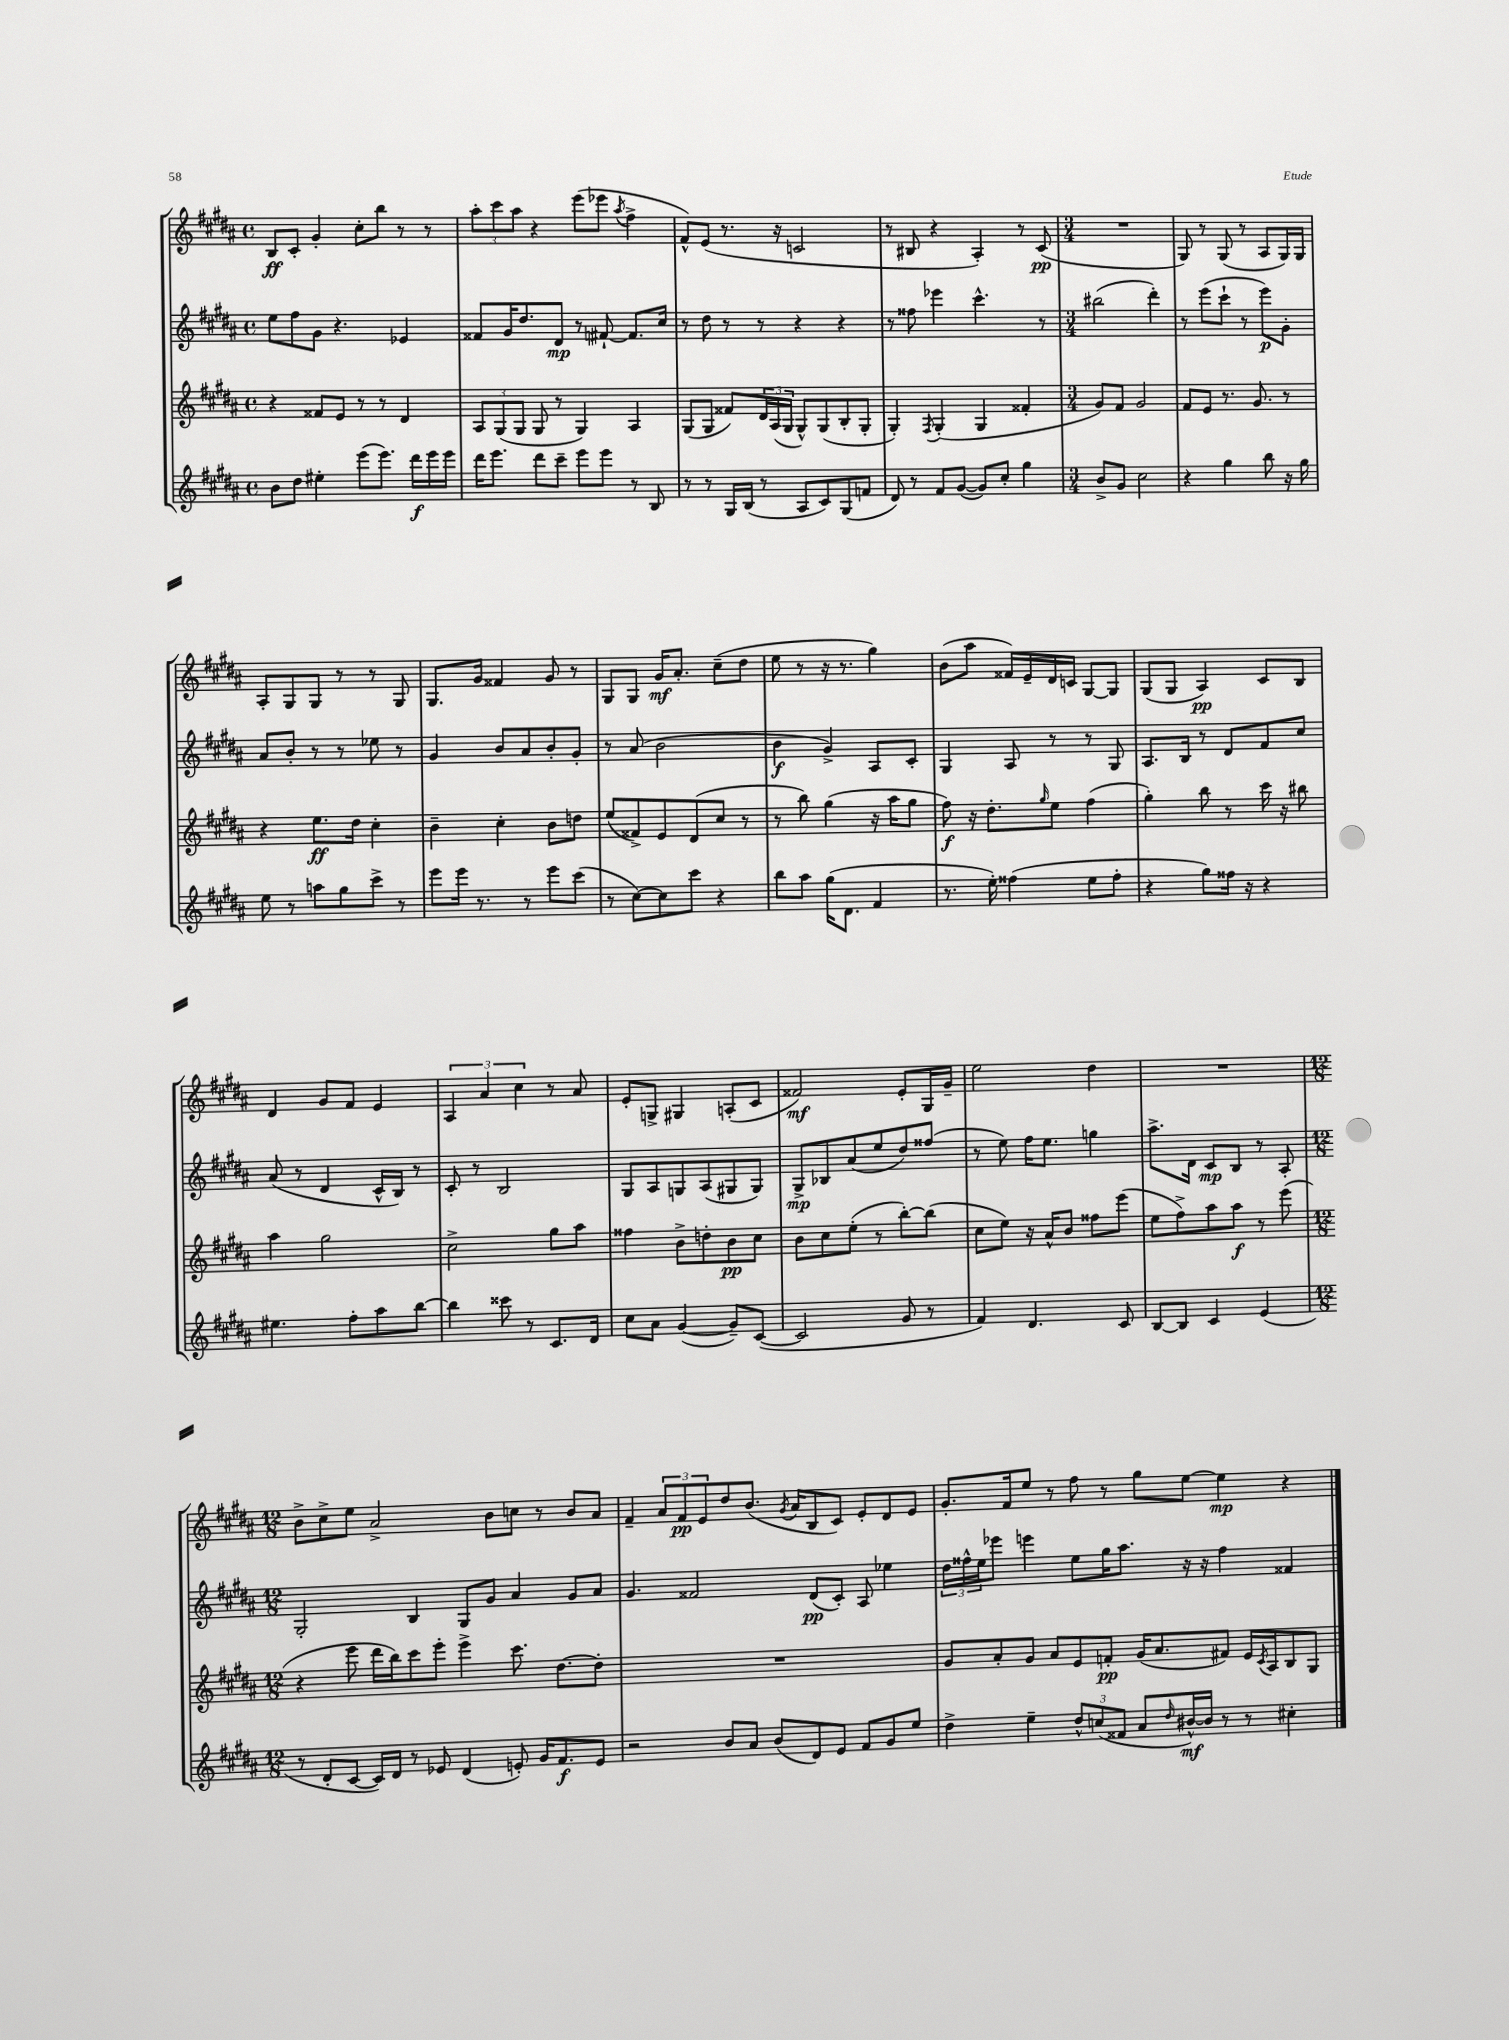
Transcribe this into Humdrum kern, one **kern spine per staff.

**kern	**kern	**kern	**kern
*staff4	*staff3	*staff2	*staff1
*clefG2	*clefG2	*clefG2	*clefG2
*k[f#c#g#d#a#]	*k[f#c#g#d#a#]	*k[f#c#g#d#a#]	*k[f#c#g#d#a#]
*M4/4	*M4/4	*M4/4	*M4/4
*met(c)	*met(c)	*met(c)	*met(c)
8b\L	4r	8ee\L	8B/L
8dd#\J	.	8ff#\	8c#'/J
4ee#'\	8f##/L	8g#\J	4g#'/
.	8e/J	4.r	.
(8eee\L	8r	.	8cc#'\L
8.eee\J)	8r	.	8bb\J
.	4d#/	4e-/	8r
16ddd#\LL	.	.	.
16eee\	.	.	8r
16eee\JJ	.	.	.
=	=	=	=
16ddd#\LK	12A#/L	8f##/L	12aa#'\L
8.eee\J	.	.	.
.	(12G#/	.	12ccc#\
.	.	16g#/K	.
.	12G#/J	.	12aa#\J
.	.	8.dd#/	.
8ddd#\L	8G#/	.	4r
8ccc#~\J	8r	8d#/J	.
8eee\L	4G#/)	8r	(8eee\L
8eee\J	.	[8f#`/	8eee-\J
.	.	.	8qaa#/
8r	4A#/	8.f#/]L	4ff#^\
8B/	.	.	.
.	.	16cc#/Jk	.
=	=	=	=
8r	(8G#/L	8r	8f#^^/L)
8r	8G#/J	8dd#\	(8e/J
16G#/LL	8f##/L)	8r	8.r
(16B/JJ	.	.	.
8r	24d#/L	8r	.
.	(24A#/	.	.
.	.	.	16r
.	24G#/JJ	.	.
8A#/L	8G#^^/L)	4r	2c/
8c#/)	(8G#/	.	.
(8G#/	8B'/	4r	.
8f/J	8G#'/J	.	.
=	=	=	=
8d#/)	4G#'/)	8r	8r
8r	.	8ff##\	8B#/
.	8qF#/	.	.
8f#/L	(4G#'/	4eee-\	4r
([8g#/J	.	.	.
8g#/]L)	4G#/	4.ccc#^^\	4A#'/)
8cc#'/J	.	.	.
4gg#\	4f##'/	.	8r
.	.	8r	(8c#/
=	=	=	=
*M3/4	*M3/4	*M3/4	*M3/4
8b^/L	8g#/L)	(2bb#\	2.r
8g#/J	8f#/J	.	.
2cc#\	2g#/	.	.
.	.	4ddd#'\)	.
=	=	=	=
4r	8f#/L	8r	8G#/)
.	8e/J	(8eee\L	8r
4gg#\	8.r	8ccc#`\J	(8G#/
.	.	8r	8r
.	8.g#/	.	.
8bb\	.	8eee\L)	8A#/L
16r	8r	8g#'\J	16G#/L)
16gg#\	.	.	16G#/JJ
=	=	=	=
8ee\	4r	8a#/L	8A#'/L
8r	.	8b'/J	8G#/
8aa\L	8.ee\L	8r	8G#/J
8gg#\	.	8r	8r
.	16dd#\Jk	.	.
8ccc#^\J	4cc#'\	8ee-\	8r
8r	.	8r	8G#/
=	=	=	=
8eee\L	4b~\	4g#/	8.G#/L
16eee\Jk	.	.	.
8.r	.	.	16g#/Jk
.	4cc#'\	8b/L	4f##/
8r	.	8a#/	.
8eee\L	8b\L	8b'/	8g#/
(8ccc#\J	8dd\J	8g#'/J	8r
=	=	=	=
8r	(8ee/L	8r	8G#/L
[8cc#\L)	8f##^/)	(8a#/	8G#/J
8cc#\]	8e/	2b\	16g#/LK
.	.	.	8.a#'/J
8ccc#\J	(8d#/	.	.
4r	8cc#/J	.	(8cc#~\L
.	8r	.	8dd#\J
=	=	=	=
8bb\L	8r	4b\	8ee\
8aa#\J	8bb\)	.	8r
(16gg#\LK	(4gg#\	4g#^/)	16r
8.d#\J	.	.	8.r
4f#/	16r	8A#/L	4gg#\)
.	16aa#\LK	.	.
.	8gg#\J	8c#'/J	.
=	=	=	=
8.r	8ff#\)	4G#/	(8b\L
.	16r	.	8aa#\J
16ee'\)	8.dd#'\L	.	.
(4ff##\	.	8A#/	16f##/LL)
.	.	.	16e~/
.	16qqgg#/	.	.
.	8ee\J	8r	16d#/
.	.	.	16c/JJ
8ee\L	(4ff#\	8r	[8G#/L
8ff##'\J	.	8G#/	8G#/]J
=	=	=	=
4r	4gg#'\)	8.A#/L	(8G#/L
.	.	.	8G#/J
.	.	16B/Jk	.
8gg#\L)	8bb\	8r	4A#/)
16ff##\Jk	8r	8d#/L	.
16r	.	.	.
4r	16ccc#\	8f#/	8c#/L
.	16r	.	.
.	8bb#\	8cc#/J	8B/J
=	=	=	=
4.ee#\	4aa#\	(8a#/	4d#/
.	.	8r	.
.	2gg#\	4d#/	8g#/L
8ff#'\L	.	.	8f#/J
8aa#\	.	16c#^^/LL	4e/
.	.	16B/JJ)	.
[8bb\J	.	8r	.
=	=	=	=
4bb\]	2cc#^\	8c#'/	6A#/
.	.	8r	.
.	.	.	6a#/
8ccc##\	.	2B/	.
.	.	.	6cc#\
8r	.	.	.
8.c#/L	8gg#\L	.	8r
.	8aa#\J	.	8a#/
16d#/Jk	.	.	.
=	=	=	=
8cc#\L	4ff##\	8G#/L	8e'/L
8a#\J	.	8A#/	8G^/J
([4g#/	8b^\L	8G/	4G#/
.	8dd'\	(8A#/	.
8g#~/]L)	8b\	8G#/	(8A'/L
([8c#/J	8cc#\J	8G#/J)	8c#/J
=	=	=	=
2c#/]	8b\L	8G#^/L	2f##/)
.	8cc#\	8B-/	.
.	(8ee'\J	(8a#/	.
.	8r	8ee/	.
8g#/	[8bb'\L)	8dd#/)	8e'/L
8r	(8bb\]J	(8ff##/J	16G#/L
.	.	.	16g#~/JJ
=	=	=	=
4f#/)	8cc#\L	8r	2ee\
.	8ee\J)	8ee\)	.
4.d#/	16r	16ff#\LK	.
.	16a#^^/LK	8.ee\J	.
.	8b/J	.	.
.	8ff##\L	4gg\	4dd#\
8c#/	(8eee\J	.	.
=	=	=	=
[8B/L	8ee\L	8.aa#^\L	2.r
8B/]J	8ff#^\)	.	.
.	.	16d#\Jk	.
4c#/	8aa#\	8c#/L	.
.	8aa#\J	8B/J	.
(4e/	8r	8r	.
.	(8eee\	8A#'/	.
=	=	=	=
*M12/8	*M12/8	*M12/8	*M12/8
8r	4r	2G#'/	8b^\L
8d#'/L	.	.	8cc#^\
[8c#/J	8eee\	.	8ee\J
16c#/]LL)	16ddd#\LL	.	2a#^/
16d#/JJ	16bb\J)	.	.
8r	8ccc#\	4B/	.
8e-/	8eee'\J	.	.
(4d#/	4eee^\	8G#/L	.
.	.	8g#/J	8b\L
8e'/)	8.ccc#\	4a#/	8cc\J
16g#/LK	.	.	8r
8.f#/	[8.dd#\L	.	.
.	.	8g#/L	8b/L
8e/J	8dd#'\]J	8a#/J	8a#/J
=	=	=	=
2r	1.r	4.g#/	4f#~/
.	.	.	12a#/L
.	.	.	12f#/
.	.	2f##/	.
.	.	.	12e/
8b/L	.	.	8dd#/
8a#/J	.	.	(8.b/J
(8b/L	.	.	.
.	.	.	8qg#/
.	.	.	16a#/LK
8d#/)	.	(8d#/L	8B/
8e/J	.	8c#'/J)	8c#/J)
8f#/L	.	8A#/	8e'/L
8g#/	.	4ee-\	8d#/
8ee/J	.	.	8e/J
=	=	=	=
4dd#^\	8g#/L	24dd#\LL	8.g#'/L
.	.	24ff##^^\	.
.	.	24ee\J	.
.	8a#'/	8eee-\J	.
.	.	.	16f#/k
4ee~\	8g#/J	4eee\	8ee/J
.	8a#/L	.	8r
12dd#^^/L	8e/	8ee\L	8ff#\
(12cc/	.	.	.
.	8f'/J	16gg#\K	8r
12f##/J	.	.	.
.	.	8.aa#\J	.
8a#/L	(16g#/LK	.	8gg#\L
.	8.a#/	.	.
16qqdd#/	.	.	.
[16b#^^/L)	.	16r	[8ee\J
16b#/]JJ	.	16r	.
8r	8f#/J)	4ff##\	4ee\]
8r	16e/LL	.	.
.	8qc#/	.	.
.	16A#/J	.	.
4cc#'\	8B/	4f##/	4r
.	8G#/J	.	.
==	==	==	==
*-	*-	*-	*-
